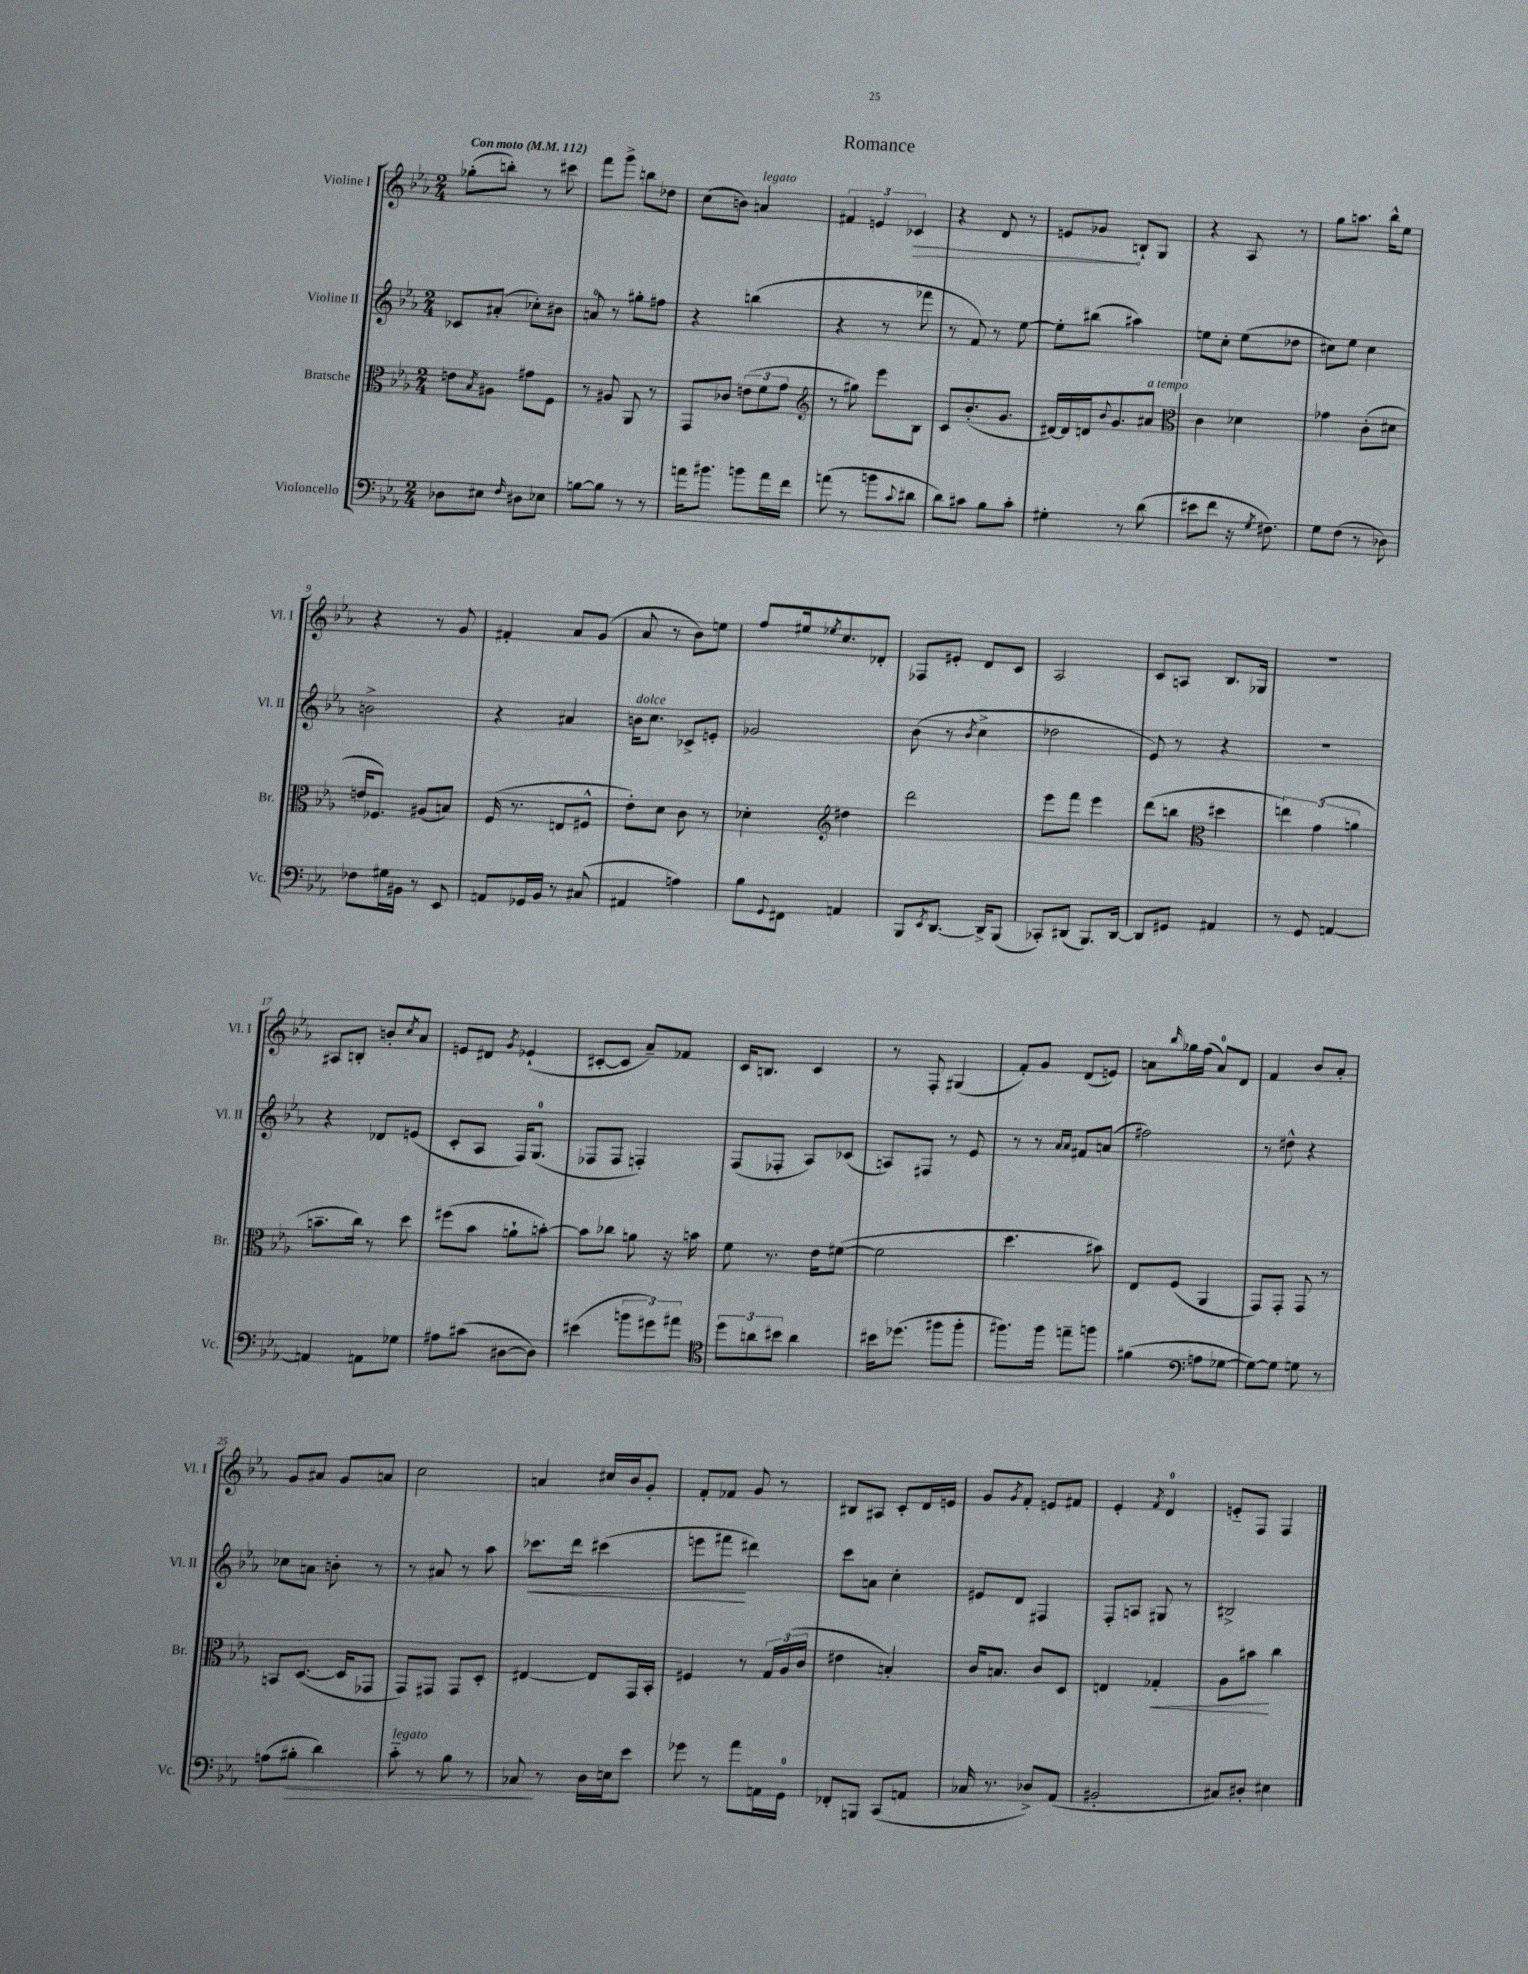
\header { title = "Romance" }
<<
\new StaffGroup <<
\new Staff = "s0" \with { instrumentName = "Violine I" shortInstrumentName = "Vl. I" } {
    \clef treble \key ees \major \numericTimeSignature \time 2/4 \tempo "Con moto" 4 = 112
    ges''8-.( b''8-.) r8 cis'''8 |
    f'''8 g'''8-> b''8 des''8 |
    c''8( b'8) a'4^\markup { \italic "legato" } |
    \tuplet 3/2 { fis'4 e'4 \once \override Hairpin.circled-tip = ##t ces'4\> } |
    r4 d'8 r8 |
    e'8 ges'8\! b8-! g8 |
    r4 aes8 r8 |
    g''8 a''8. bes''16-^ ees''8 |
    r4 r8 g'8 |
    fis'4-. aes'8 g'8( |
    aes'8 r8 bes'8) e''8 |
    f''8 eis''16 \acciaccatura { ees''8 } c''8. des'8-. |
    fes8 eis'8-. d'8 c'8 |
    aes2 |
    c'8 a8 bes8. ges16 |
    r2 |
    ais8 b8-. b'8-. \acciaccatura { c''8 } aes'8 |
    e'8 dis'8 \acciaccatura { g'8 } ees'4-!( |
    cis'8~-. cis'8 aes'8--) fes'8 |
    c'16 b8. c'4 |
    r8 f8-. gis4( |
    f'8-.) g'8 d'8( e'8) |
    a'8 \grace { bes''16 } ges''16 f''16( a'8-0) d'8 |
    f'4 bes'8 aes'8-. |
    g'8 ais'8 g'8 a'8 |
    c''2 |
    a'4 cis''16 bes'16 g'8-. |
    f'8-. fes'8 g'8 r8 |
    bis8 ais8 c'8-. d'16 e'16 |
    g'8 \acciaccatura { g'8 } f'8-. e'8 fis'8 |
    ees'4-. \acciaccatura { f'8 } d'4-0 |
    e'8-_ f8 f4 \bar "|." |
}
\new Staff = "s1" \with { instrumentName = "Violine II" shortInstrumentName = "Vl. II" } {
    \clef treble \key ees \major \numericTimeSignature \time 2/4
    ces'8 ais'8-.( ces''8-.) bis'8 |
    a'8-0 r8 gis''8-. fis''8 |
    r4 b''4( |
    r4 r8 fes'''8 |
    r8 f'8) r8 ees''8~ |
    ees''8-. bis''8( ais''4) |
    e''8 c''8-. e''8( des''8 |
    cis''8) ees''8 cis''4 |
    b'2-> |
    r4 ais'4 |
    b'16^\markup { \italic "dolce" } c''8. ces'8-> e'8-. |
    ges'2 |
    bes'8( r8 \acciaccatura { bes'8 } c''4-> |
    des''2 |
    ees'8) r8 r4 |
    r2 |
    r4 des'8 e'8( |
    c'8-. aes8 f16) g8.-0( |
    fes8 fes8 f4-.) |
    f8( fes8-. aes8) ces'8( |
    a8) fis8 r8 ees'8 |
    r8 r8 \grace { aes'16 aes'16 } fis'8 a'8( |
    fis''2) |
    r8 dis''8-^ r4 |
    ces''8 a'8 b'8-. r8 |
    r8 ais'8 r8 aes''8 |
    ces'''8.\< d'''16 cis'''4( |
    e'''8 fis'''8\! dis'''4) |
    c'''8 a'8 c''4-. |
    eis'8 d'8 fis4 |
    f8-. a8 gis8 r8 |
    bis2-> \bar "|." |
}
\new Staff = "s2" \with { instrumentName = "Bratsche" shortInstrumentName = "Br." } {
    \clef alto \key ees \major \numericTimeSignature \time 2/4
    e'8 \acciaccatura { bes8 } ais8 gis'8 f8 |
    r8 ais8 aes,8 r8 |
    g,8 ces'8 \tuplet 3/2 { e'8( f'8 g'8 } |
    \clef treble r8 gis''8) ees'''8 bes8 |
    c'8 bes'8.-.( g'8. |
    dis'16~) dis'16 d'16 \appoggiatura { bes'8 } g'8. ais'8^\markup { \italic "a tempo" } |
    \clef alto c'4 des'4 |
    ges'4 c'8-.( dis'8 |
    e'16 fes8.) ais8( b8) |
    f16( r8. e8 fis8-^ |
    ees'8-.) d'8 c'8 r8 |
    des'4-. \clef treble dis''4 |
    d'''2 |
    ees'''8 f'''8 ees'''4 |
    d'''8( b''8 \clef alto dis''4 |
    \tuplet 3/2 { e''4) g'4( a'4 } |
    b'8.-- c''16) r8 d''8 |
    fis''8( bes'8 a'8-! b'8~-.) |
    b'8 ces''8 a'8 r16 b'16 |
    f'8 r8. ees'16 fis'8~( |
    fis'2 |
    d''4. bis'8) |
    ees8 f8( aes,4 |
    g,8) g,8-. g,8 r8 |
    b,8 d8.~( d16 ges,8 |
    g,8) gis,8 gis,8 d8-. |
    eis4~ eis8 g,16 bes,16-. |
    fis4 r8 \tuplet 3/2 { g16 aes16( c'16 } |
    eis'4 b4-.) |
    c'16 b8. c'8 d8 |
    e4 ges4-.\< |
    aes8 bis'8\! c''4 \bar "|." |
}
\new Staff = "s3" \with { instrumentName = "Violoncello" shortInstrumentName = "Vc." } {
    \clef bass \key ees \major \numericTimeSignature \time 2/4
    des8 eis8 \grace { f16 } dis8 ees8 |
    b8~ b8 r8 r8 |
    a'16 bis'8. b'8 a'16 f'16 |
    a'8( r8 b'8 \appoggiatura { c'8 } dis'8 |
    d'8) cis'8 bes8 cis'8-. |
    gis4-. r8 d'8( |
    eis'8 f'8 r16 \acciaccatura { g8 } fis8.) |
    g8 f8( r8 des8) |
    fes8 gis16 bis,16 r8 ees,8 |
    a,8 ges,16 bes,16 r8 cis8( |
    ais,4 a4) |
    bes8 \appoggiatura { g,8 } fis,8 a,4 |
    bes,,8 \acciaccatura { ees,8 } d,8.~ d,16-> bes,,8( |
    ces,8-.) dis,8( bes,,8.) dis,16~ |
    dis,8 gis,8 ais,4 |
    r8 g,8 a,4~ |
    a,4 a,8 ges8 |
    ais8 cis'8( dis8~ dis8) |
    eis'4( \tuplet 3/2 { b'8 gis'8) ais'8 } |
    \clef tenor \tuplet 3/2 { d''8 a'8 bis'8 } a'4 |
    bis'16 des''8.( fis''8 fis''8-. |
    fis''8.) fis''16 e''8-- f''8 |
    fis'4( \clef bass a8 ges8~ |
    ges8~) ges8 g8 r8 |
    a8( bis8-.\> d'4) |
    c'8-_^\markup { \italic "legato" } r8 bes8 r8 |
    ces8\! r8 d16 e16 ees'8 |
    ges'8 r8 aes'8 a,16 g,16-0 |
    fes,8-. b,,8 c,8( a,8 |
    ces16 r8. des8->) aes,8( |
    bis,2-. |
    cis8) dis8-. eis4 \bar "|." |
}
>>
>>
